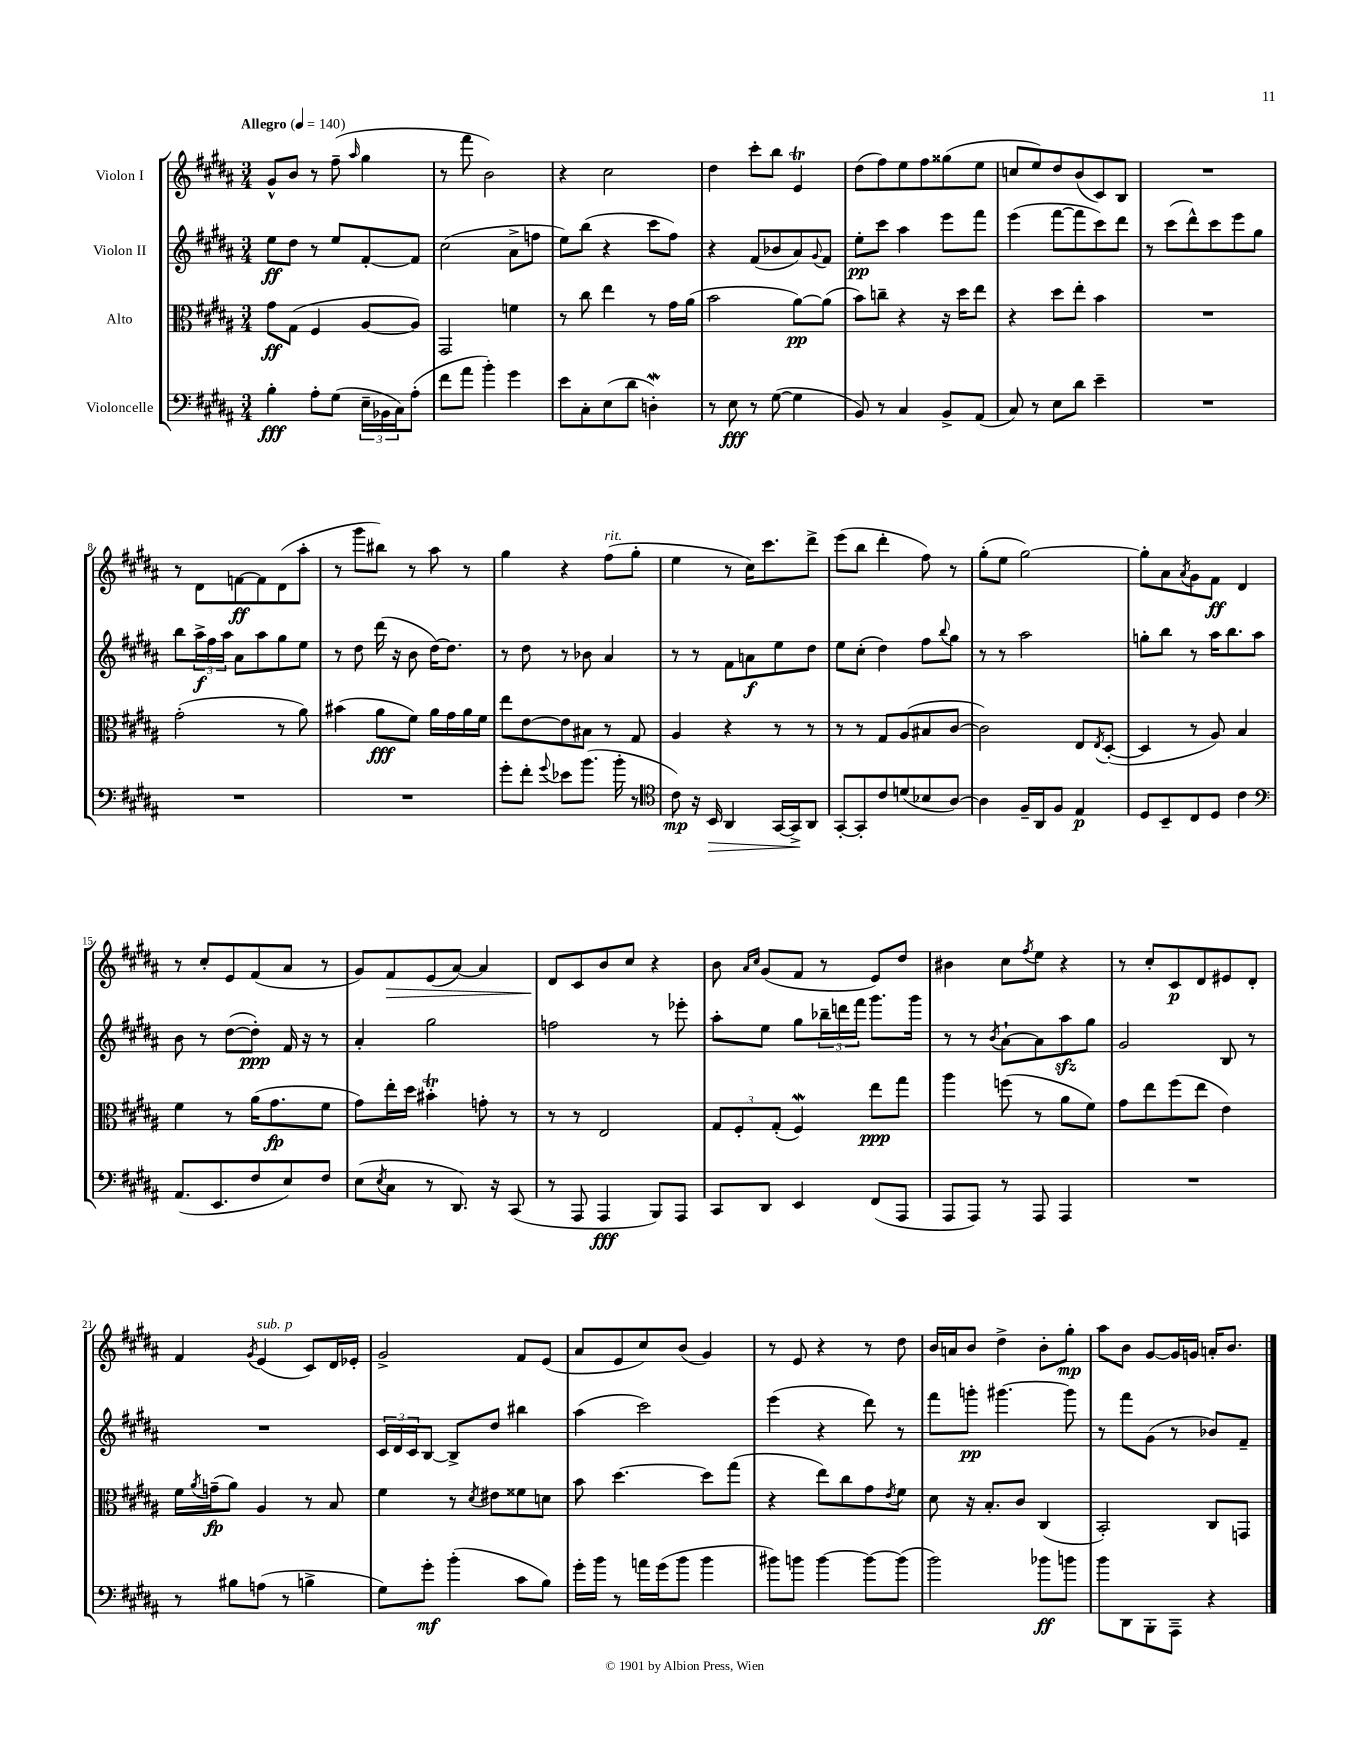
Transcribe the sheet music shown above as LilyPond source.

<<
\new StaffGroup <<
\new Staff = "s0" \with { instrumentName = "Violon I" } {
    \clef treble \key b \major \numericTimeSignature \time 3/4 \tempo "Allegro" 4 = 140
    gis'8-^ b'8 r8 fis''8--( \grace { ais''16 } gis''4 |
    r8 fis'''8 b'2) |
    r4 cis''2 |
    dis''4 cis'''8-. b''8 e'4\trill |
    dis''8( fis''8) e''8 fis''8 gisis''8( e''8 |
    c''8 e''8) dis''8 b'8( cis'8) b8 |
    R2. |
    r8 dis'8 f'8~\ff f'8 dis'8( ais''8-. |
    r8 gis'''8 bis''8) r8 ais''8 r8 |
    gis''4 r4 fis''8^\markup { \italic "rit." }( gis''8-. |
    e''4 r8 cis''16) cis'''8. dis'''8-> |
    e'''8( b''8 dis'''4-. fis''8) r8 |
    gis''8-.( e''8 gis''2~) |
    gis''8-. ais'8 \acciaccatura { ais'8 } gis'8 fis'8\ff dis'4 |
    r8 cis''8-. e'8 fis'8( ais'8 r8 |
    gis'8) fis'8\> e'8( ais'8~) ais'4 |
    dis'8\! cis'8 b'8 cis''8 r4 |
    b'8 \grace { ais'16 cis''16 } gis'8( fis'8 r8 e'8) dis''8 |
    bis'4 cis''8 \acciaccatura { fis''8 } e''8 r4 |
    r8 cis''8-. cis'8\p dis'8 eis'8 dis'8-. |
    fis'4 \acciaccatura { gis'8 } e'4^\markup { \italic "sub. p" }( cis'8) dis'16 ees'16-. |
    gis'2-> fis'8 e'8( |
    ais'8 e'8 cis''8) b'8( gis'4) |
    r8 e'8 r4 r8 dis''8 |
    b'16 a'16 b'8 dis''4-> b'8-. gis''8-.\mp |
    ais''8 b'8 gis'8~ gis'16 g'16 a'16-. b'8. \bar "|." |
}
\new Staff = "s1" \with { instrumentName = "Violon II" } {
    \clef treble \key b \major \numericTimeSignature \time 3/4
    e''8\ff dis''8 r8 e''8 fis'8~-. fis'8 |
    cis''2( ais'8-> f''8 |
    e''8) b''8( r4 cis'''8 fis''8) |
    r4 fis'8( bes'8 ais'8) \appoggiatura { gis'8 } fis'8 |
    e''8-.\pp cis'''8 ais''4 e'''8 fis'''8 |
    e'''4( fis'''8~ fis'''8 cis'''8) dis'''8 |
    r8 cis'''8( dis'''8-^) cis'''8 e'''8 gis''8 |
    b''8 \tuplet 3/2 { ais''16->\f fis''16 ais''16 } ais'8 ais''8 gis''8 e''8 |
    r8 dis''8 dis'''16( r16 b'8 dis''16~) dis''8. |
    r8 dis''8 r8 bes'8 ais'4 |
    r8 r8 fis'8 a'8\f e''8 dis''8 |
    e''8 cis''8-.( dis''4) fis''8 \appoggiatura { b''8 } gis''8 |
    r8 r8 ais''2 |
    g''8-. b''8 r8 ais''16 b''8. ais''8 |
    b'8 r8 dis''8~( dis''8-.\ppp) fis'16 r16 r8 |
    ais'4-. gis''2 |
    f''2 r8 ees'''8-. |
    ais''8-. e''8 gis''8 \tuplet 3/2 { bes''16-- d'''16 fis'''16 } gis'''8. gis'''16 |
    r8 r8 \acciaccatura { b'8 } ais'8~-! ais'8 ais''8\sfz gis''8 |
    gis'2 b8 r8 |
    R2. |
    \tuplet 3/2 { cis'16 dis'16 cis'16 } b8~ b8-> dis''8 bis''4 |
    ais''4( cis'''2) |
    e'''4( r4 dis'''8) r8 |
    fis'''8 g'''8-.\pp gis'''4.~ gis'''8 |
    r8 fis'''8 gis'8( r8 bes'8) fis'8-- \bar "|." |
}
\new Staff = "s2" \with { instrumentName = "Alto" } {
    \clef alto \key b \major \numericTimeSignature \time 3/4
    gis'8\ff gis8( fis4 ais8~ ais8) |
    gis,2 f'4 |
    r8 cis''8 e''4 r8 gis'16 ais'16( |
    b'2 ais'8~\pp) ais'8( |
    b'8) c''8-- r4 r16 dis''16 e''8 |
    r4 dis''8 e''8-. b'4 |
    R2. |
    gis'2-.( r8 ais'8) |
    bis'4( ais'8\fff fis'8) ais'16 gis'16 ais'16 fis'16 |
    e''8 e'8~ e'8 bis8 r8 gis8 |
    ais4 r4 r8 r8 |
    r8 r8 gis8 ais8( bis8 cis'8~ |
    cis'2) e8 \acciaccatura { e8 } dis8~-.( |
    dis4 r8 ais8) b4 |
    fis'4 r8 ais'16( gis'8.\fp fis'8 |
    gis'8) e''16-. dis''16 bis'4-.\trill g'8-. r8 |
    r8 r8 e2 |
    \tuplet 3/2 { gis8 fis8-. gis8-.( } fis4\mordent) e''8\ppp gis''8 |
    ais''4 f''8( r8 ais'8 fis'8) |
    gis'8 e''8 fis''8( e''8 e'4) |
    fis'16 \acciaccatura { ais'8 } g'16--\fp( ais'8) ais4 r8 b8 |
    fis'4 r8 \acciaccatura { dis'8 } eis'8 fisis'8 d'8 |
    b'8 dis''4.~ dis''8 gis''8( |
    r4 e''8) cis''8 gis'8 \acciaccatura { e'8 } fis'8 |
    dis'8 r16 b8.-. cis'8 cis4( |
    b,2-.) cis8 g,8 \bar "|." |
}
\new Staff = "s3" \with { instrumentName = "Violoncelle" } {
    \clef bass \key b \major \numericTimeSignature \time 3/4
    b4-.\fff ais8-. gis8( \tuplet 3/2 { e16-- bes,16 cis16) } ais8-.( |
    fis'8 ais'8 b'4-.) gis'4 |
    e'8 cis8-. e8( dis'8 d4-.\mordent) |
    r8 e8\fff r8 gis8~( gis4 |
    b,8) r8 cis4 b,8-> ais,8( |
    cis8) r8 e8 dis'8 e'4-- |
    R2. |
    R2. |
    R2. |
    gis'8-. fis'8-. \appoggiatura { gis'8 } ees'8 b'8.( b'16-. r8 |
    \clef tenor cis'8\mp) r16 b,16\> ais,4 gis,16~ gis,16->\! ais,8 |
    gis,8~-. gis,8-. cis'8 d'8( bes8 ais8~) |
    ais4 fis16-- ais,16 fis8 e4\p |
    dis8 b,8-- cis8 dis8 cis'4 |
    \clef bass ais,8.( e,8. fis8 e8) fis8 |
    e8( \acciaccatura { e8 } cis8 r8 dis,8.) r16 cis,8( |
    r8 ais,,8 ais,,4\fff b,,8) ais,,8 |
    cis,8 dis,8 e,4 fis,8( ais,,8 |
    ais,,8 ais,,8) r8 ais,,8 ais,,4 |
    R2. |
    r8 bis8 a8( r8 b4-> |
    gis8) gis'8-.\mf b'4-.( cis'8 b8) |
    gis'16-. b'16 r8 a'16 gis'16( b'8 b'4 |
    bis'8) b'8 b'4~ b'8~ b'8( |
    b'2) bes'8\ff b'8 |
    b'8 dis,8 b,,8-. ais,,8-- r4 \bar "|." |
}
>>
>>
